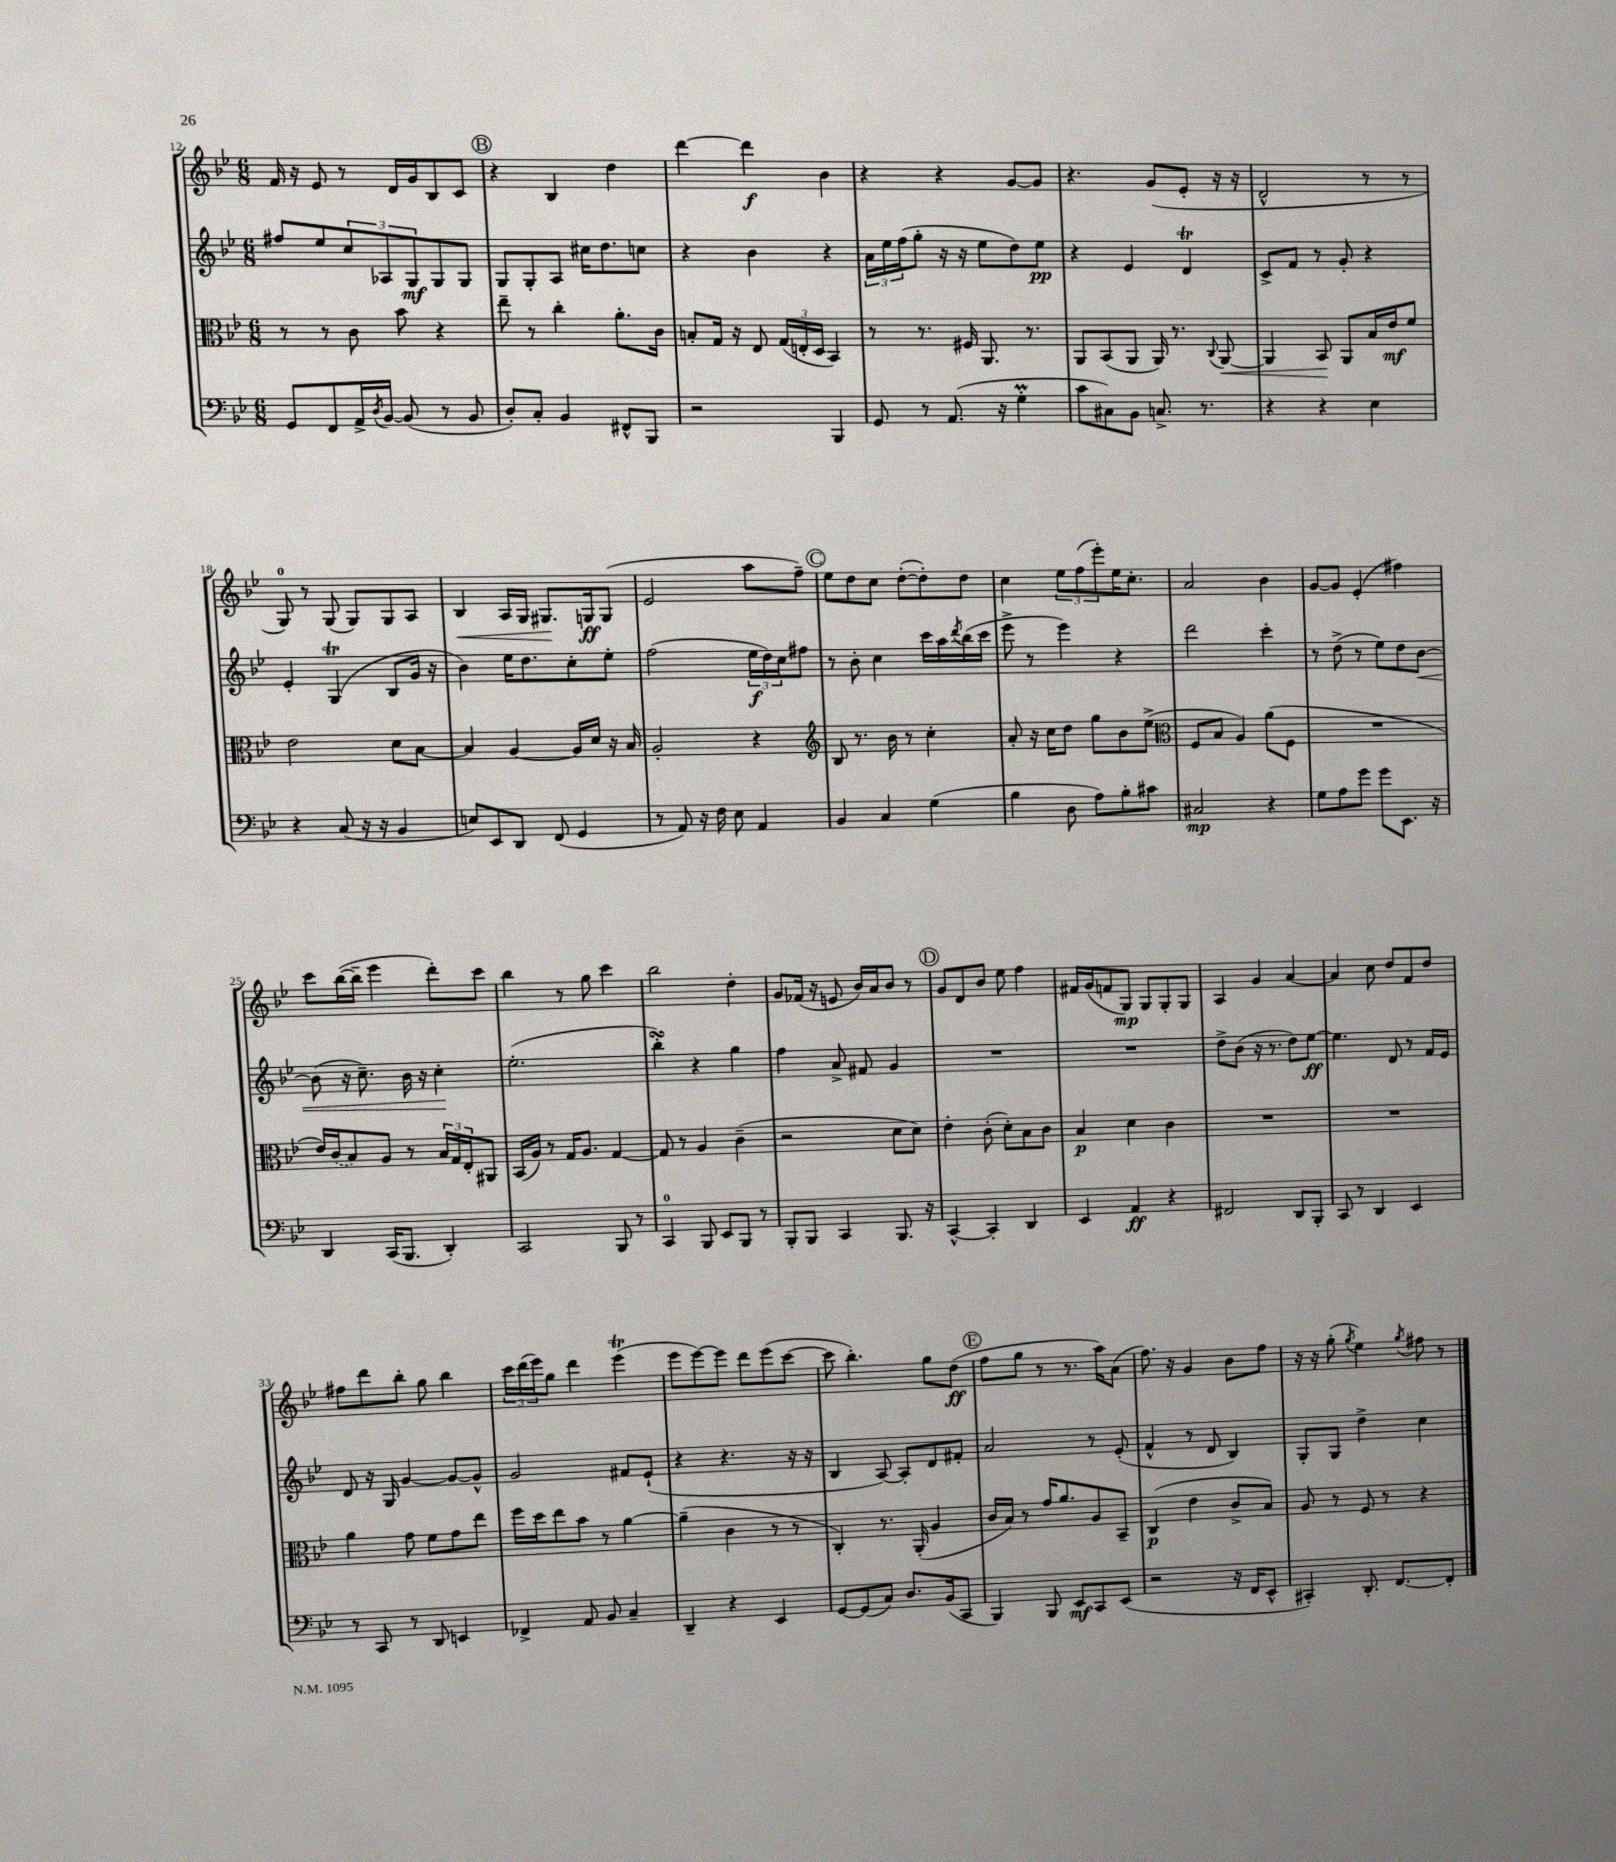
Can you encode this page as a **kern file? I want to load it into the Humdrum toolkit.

**kern	**dynam	**kern	**dynam	**kern	**dynam	**kern	**dynam
*part4	*part4	*part3	*part3	*part2	*part2	*part1	*part1
*staff4	*staff4	*staff3	*staff3	*staff2	*staff2	*staff1	*staff1
*clefF4	*	*clefC3	*	*clefG2	*	*clefG2	*
*k[b-e-]	*	*k[b-e-]	*	*k[b-e-]	*	*k[b-e-]	*
*M6/8	*	*M6/8	*	*M6/8	*	*M6/8	*
=12	=12	=12	=12	=12	=12	=12	=12
8GG/L	.	8r	.	8ff#X/L	.	16f/	.
.	.	.	.	.	.	16r	.
8FF/	.	8r	.	8ee-/	.	8e-/	.
16AA^/L	.	8c\	.	12cc/	.	8r	.
8qD/	.	.	.	.	.	.	.
[16BB-/JJ	.	.	.	.	.	.	.
.	.	.	.	12A-X/	.	.	.
(8BB-/]	.	8b-\	.	.	.	16d/LL	.
.	.	.	.	12G/	mf	.	.
.	.	.	.	.	.	16g/J	.
8r	.	4r	.	8G/	.	8B-/	.
8BB-/	.	.	.	8G/J	.	8c/J	.
!!LO:REH:place=s1:t=B
=13	=13	=13	=13	=13	=13	=13	=13
8D'/L)	.	8ee-~\	.	8G/L	.	4r	.
8C'/J	.	8r	.	8G'/	.	.	.
4BB-/	.	4cc'\	.	8A/J	.	4B-/	.
.	.	.	.	16cc#X\KL	.	.	.
.	.	.	.	8.dd\	.	.	.
8FF#X^^/L	.	8.a'\L	.	.	.	4dd\	.
8BBB-/J	.	.	.	8ccn\J	.	.	.
.	.	16c\Jk	.	.	.	.	.
=14	=14	=14	=14	=14	=14	=14	=14
2r	.	8Bn'/L	.	4r	.	[4ddd\	.
.	.	16G/Jk	.	.	.	.	.
.	.	16r	.	.	.	.	.
.	.	8E-/	.	4b-\	.	4ddd\]	f
.	.	(24G/LL	.	.	.	.	.
.	.	24En'/	.	.	.	.	.
.	.	24D/JJ	.	.	.	.	.
4BBB-/	.	4BB-/)	.	4r	.	4b-\	.
=15	=15	=15	=15	=15	=15	=15	=15
8GG/	.	8r	.	24a\LL	.	4r	.
.	.	.	.	24ee-\	.	.	.
.	.	.	.	(24ff\J	.	.	.
8r	.	8.r	.	8gg'\J	.	.	.
(8.AA/	.	.	.	16r	.	4r	.
.	.	16F#X/	.	16r	.	.	.
.	.	8.AA/	.	8ee-\L	.	.	.
16r	.	.	.	.	.	.	.
4GM'\	.	.	.	8dd\)	.	[8g/L	.
.	.	8.r	.	.	.	.	.
.	.	.	.	8ee-\J	pp	8g/J]	.
=16	=16	=16	=16	=16	=16	=16	=16
8c\L	.	8AA/L	.	4r	.	4.r	.
8C#X\)	.	(8BB-/	.	.	.	.	.
8BB-\J	.	8AA/J	.	4e-/	.	.	.
8.Cn^/	.	16AA/)	.	.	.	(8g/L	.
.	.	8.r	.	.	.	.	.
.	.	.	.	4dt/	.	8e-'/J	.
8.r	.	.	.	.	.	.	.
.	.	8qqC/	.	.	.	.	.
!	!	!	!LO:HP:b	!	!	!	!
.	.	[8AA/	<	.	.	16r	.
.	.	.	.	.	.	16r	.
=17	=17	=17	=17	=17	=17	=17	=17
4r	.	4AA/]	.	8c^/L	.	2d^^/	.
.	.	.	.	8f/J	.	.	.
4r	.	8BB-/	.	8r	.	.	.
.	.	8AA/L	[	8g'/	.	.	.
4E-\	.	16B-/L	.	4r	.	8r	.
.	.	16e-/J	mf	.	.	.	.
.	.	8f/J	.	.	.	8r	.
!!LO:LB:g=z
=18	=18	=18	=18	=18	=18	=18	=18
4r	.	2e-\	.	4e-'/	.	8G/)	.
.	.	.	.	.	.	8r	.
(8C/	.	.	.	(4GT/	.	(8G/	.
16r	.	.	.	.	.	8G/L)	.
16r	.	.	.	.	.	.	.
4BB-/	.	8d\L	.	8B-/L	.	8G/	.
.	.	[8B-\J	.	16g/Jk	.	8A/J	.
.	.	.	.	16r	.	.	.
=19	=19	=19	=19	=19	=19	=19	=19
!	!	!	!	!	!	!	!LO:HP:b
8En/L)	.	4B-/]	.	4b-\)	.	4B-/	<
8EE-/	.	.	.	.	.	.	.
8DD/J	.	[4A/	.	16ee-\KL	.	16A/LL	.
.	.	.	.	8.dd\	.	16G/JJ	.
(8FF/	.	.	.	.	.	8.G#X/L	.
4GG/	.	16A/LL]	.	8cc'\	.	.	.
.	.	16d/JJ	.	.	.	16Gn/k	[ ff
.	.	16r	.	8ee-'\J	.	(8G/J	.
.	.	16B-/	.	.	.	.	.
=20	=20	=20	=20	=20	=20	=20	=20
8r	.	2A'/	.	(2ff\	.	2e-/	.
8AA/)	.	.	.	.	.	.	.
16r	.	.	.	.	.	.	.
16F\	.	.	.	.	.	.	.
8E-\	.	.	.	.	.	.	.
4AA/	.	4r	.	24ee-\LL	f	8aa\L	.
.	.	.	.	24dd\)	.	.	.
.	.	.	.	24cc\J	.	.	.
.	.	.	.	8ff#X\J	.	8ff~\J)	.
!!LO:REH:place=s1:t=C
=21	=21	=21	=21	=21	=21	=21	=21
*	*	*clefG2	*	*	*	*	*
4BB-/	.	8B-/	.	8r	.	8ee-\L	.
.	.	8.r	.	8b-'\	.	8dd\	.
4C/	.	.	.	4cc\	.	8cc\J	.
.	.	16b-\	.	.	.	.	.
.	.	8r	.	.	.	([8dd'\L	.
(4G\	.	4cc'\	.	16ccc\LL	.	8dd'\])	.
.	.	.	.	16aa\	.	.	.
.	.	.	.	8qddd/	.	.	.
.	.	.	.	(16bb-\	.	8dd\J	.
.	.	.	.	16ccc\JJ	.	.	.
=22	=22	=22	=22	=22	=22	=22	=22
4B-\	.	8a'/	.	8eee-^\	.	4cc\	.
.	.	16r	.	8r	.	.	.
.	.	16cc\KL	.	.	.	.	.
8D\	.	8dd\J	.	4eee-\)	.	12ee-\L	.
.	.	.	.	.	.	(12ff\	.
8A\L)	.	8gg\L	.	.	.	.	.
.	.	.	.	.	.	12eee-'\)	.
8B-'\	.	8b-\	.	4r	.	16ee-\K	.
.	.	.	.	.	.	8.cc'\J	.
8c#X\J	.	(8ee-^\J	.	.	.	.	.
=23	=23	=23	=23	=23	=23	=23	=23
*	*	*clefC3	*	*	*	*	*
2C#X/	mp	8F/L	.	2ddd\	.	2a/	.
.	.	8B-/J	.	.	.	.	.
.	.	4A/)	.	.	.	.	.
4r	.	(8a\L	.	4ccc'\	.	4b-\	.
.	.	8F\J	.	.	.	.	.
=24	=24	=24	=24	=24	=24	=24	=24
8G\L	.	2.r	.	8r	.	[8g/L	.
8A\	.	.	.	(8dd^\	.	8g/J]	.
8g\J	.	.	.	8r	.	(4e-'/	.
8g\L	.	.	.	8ee-\L)	.	.	.
8.EE-\J	.	.	.	8dd\	.	4ff#X\)	.
!	!	!	!	!	!LO:HP:b	!	!
.	.	.	.	[8b-\J	<	.	.
16r	.	.	.	.	.	.	.
!!LO:LB:g=z
=25	=25	=25	=25	=25	=25	=25	=25
4DD/	.	16e-/LL)	.	(8b-\]	.	8ccc\L	.
.	.	(16c/J	.	.	.	.	.
.	.	8B-/)	.	16r	.	([16bb-\L	.
.	.	.	.	8.cc~\)	.	16bb-~\JJ]	.
(16CC/KL	.	8A/J	.	.	.	4eee-\	.
8.BBB-/J	.	.	.	.	.	.	.
.	.	8r	.	16b-\	.	.	.
.	.	.	.	16r	.	.	.
4DD'/)	.	24B-/LL	.	4cc'\	.	8ddd'\L)	.
.	.	24G/	.	.	.	.	.
.	.	24E-'/J	.	.	.	.	.
.	.	8AA#X/J	.	.	.	8ccc\J	.
.	.	.	.	.	[	.	.
=26	=26	=26	=26	=26	=26	=26	=26
2CC/	.	(16BB-/LL	.	(2.ee-'\	.	4bb-\	.
.	.	16A/JJ)	.	.	.	.	.
.	.	8r	.	.	.	.	.
.	.	16G/KL	.	.	.	8r	.
.	.	8.A/J	.	.	.	.	.
.	.	.	.	.	.	8gg\	.
8BBB-/	.	[4G/	.	.	.	4ccc\	.
8r	.	.	.	.	.	.	.
=27	=27	=27	=27	=27	=27	=27	=27
4CC/	.	8G/]	.	4bb-sSSs'\)	.	2bb-\	.
.	.	8r	.	.	.	.	.
8BBB-/	.	4A/	.	4r	.	.	.
8EE-/L	.	.	.	.	.	.	.
8BBB-/J	.	(4c~\	.	4gg\	.	4dd'\	.
8r	.	.	.	.	.	.	.
=28	=28	=28	=28	=28	=28	=28	=28
8BBB-'/L	.	2r	.	4ff\	.	8g/L	.
8BBB-/J	.	.	.	.	.	(16f-X/Jk	.
.	.	.	.	.	.	16r	.
4CC/	.	.	.	8a^/	.	8en/	.
.	.	.	.	8f#X/	.	16b-/LL)	.
.	.	.	.	.	.	16a/J	.
8.BBB-/	.	8d\L	.	4g/	.	8b-/J	.
.	.	8d\J)	.	.	.	8r	.
16r	.	.	.	.	.	.	.
!!LO:REH:place=s1:t=D
=29	=29	=29	=29	=29	=29	=29	=29
[4CC^^/	.	4e-'\	.	2.r	.	8g/L	.
.	.	.	.	.	.	8d/	.
4CC'/]	.	(8c'\	.	.	.	8b-/J	.
.	.	8d'\L)	.	.	.	8ee-\	.
4DD/	.	8B-\	.	.	.	4ff\	.
.	.	8c\J	.	.	.	.	.
=30	=30	=30	=30	=30	=30	=30	=30
4EE-/	.	4B-/	p	2.r	.	16f#X/LL	.
.	.	.	.	.	.	(16g/J	.
.	.	.	.	.	.	8fn/	.
4AA/	ff	4d\	.	.	.	8G/J)	mp
.	.	.	.	.	.	8G/L	.
4r	.	4c\	.	.	.	8G'/	.
.	.	.	.	.	.	8G/J	.
=31	=31	=31	=31	=31	=31	=31	=31
2FF#X/	.	2.r	.	8dd^\L	.	4A/	.
.	.	.	.	(8b-\J	.	.	.
.	.	.	.	16r	.	4g/	.
.	.	.	.	8.r	.	.	.
8DD/L	.	.	.	8dd\L)	.	[4a/	.
8BBB-'/J	.	.	.	[8ee-\J	ff	.	.
=32	=32	=32	=32	=32	=32	=32	=32
8CC/	.	2.r	.	4.ee-\]	.	4a/]	.
8r	.	.	.	.	.	.	.
4DD/	.	.	.	.	.	8cc\	.
.	.	.	.	8d/	.	8dd/L	.
4EE-/	.	.	.	8r	.	8f/	.
.	.	.	.	16f/LL	.	8dd/J	.
.	.	.	.	16e-/JJ	.	.	.
!!LO:LB:g=z
=33	=33	=33	=33	=33	=33	=33	=33
8r	.	4a\	.	8d/	.	8ff#X\L	.
8CC/	.	.	.	16r	.	8ddd\	.
.	.	.	.	16G/	.	.	.
8r	.	8g\	.	[4g/	.	8bb-'\J	.
8DD/	.	8f\L	.	.	.	8gg\	.
4EEn/	.	8g\	.	8g/L_	.	4bb-\	.
.	.	8ee-\J	.	8g^^/J]	.	.	.
=34	=34	=34	=34	=34	=34	=34	=34
4FF-X^/	.	16ff\LL	.	2g/	.	24ccc\LL	.
.	.	.	.	.	.	(24ddd\	.
.	.	16dd\J	.	.	.	.	.
.	.	.	.	.	.	24eee-\J)	.
.	.	8ee-\	.	.	.	8gg\J	.
8AA/	.	8b-\J	.	.	.	4ddd\	.
8BB-/	.	8r	.	.	.	.	.
4C~/	.	[4a\	.	8f#X/L	.	(4eee-T\	.
.	.	.	.	(8e-`/J	.	.	.
=35	=35	=35	=35	=35	=35	=35	=35
4DD~/	.	(4a~\]	.	4r	.	8eee-\L	.
.	.	.	.	.	.	[8eee-\)	.
4r	.	4c\	.	4.r	.	8eee-\J]	.
.	.	.	.	.	.	8ddd\L	.
4EE-/	.	8r	.	.	.	(8eee-\	.
.	.	8r	.	16r	.	[8ccc\J	.
.	.	.	.	16r	.	.	.
=36	=36	=36	=36	=36	=36	=36	=36
[8GG/L	.	4C'/)	.	4B-/	.	8ccc\]	.
(8GG/]	.	.	.	.	.	4.bb-'\)	.
8C/J)	.	8.r	.	[8A/)	.	.	.
8.D/L	.	.	.	8A'/L]	.	.	.
.	.	(16AA'/	.	.	.	.	.
.	.	4A/	.	8d/	.	8gg\L	.
(16BB-/k	.	.	.	.	.	.	.
8CC/J	.	.	.	8f#X'/J	.	(8dd\J	ff
!!LO:REH:place=s1:t=E
=37	=37	=37	=37	=37	=37	=37	=37
4BBB-/)	.	16c/LL	.	2a/	.	8ff\L	.
.	.	16B-/JJ)	.	.	.	.	.
.	.	8r	.	.	.	8gg\J	.
8BBB-/	.	16g/KL	.	.	.	8r	.
.	.	8.a/	.	.	.	.	.
8EE-/L	mf	.	.	.	.	8.r	.
8CC/	.	8A/	.	8r	.	.	.
.	.	.	.	.	.	16aa\KL)	.
(8EE-/J	.	8BB-~/J	.	(8e-'/	.	(8a\J	.
=38	=38	=38	=38	=38	=38	=38	=38
2r	.	(4C/	p	4f^^/	.	8.ff\)	.
.	.	.	.	.	.	16r	.
.	.	4e-\	.	8r	.	4g/	.
.	.	.	.	8d/	.	.	.
16r	.	8c^/L	.	4B-/)	.	8b-\L	.
16FF/KL	.	.	.	.	.	.	.
8EE-^^/J	.	8B-/J)	.	.	.	8ff\J	.
=39	=39	=39	=39	=39	=39	=39	=39
4CC#X'/)	.	8A/	.	8G'/L	.	16r	.
.	.	.	.	.	.	16r	.
.	.	8r	.	8G/J	.	(8gg'\	.
.	.	.	.	.	.	8qgg/	.
8.DD'/	.	8F/	.	4dd^\	.	4ee-\)	.
.	.	8r	.	.	.	.	.
[8.FF/L	.	.	.	.	.	.	.
.	.	.	.	.	.	8qgg/	.
.	.	4r	.	4cc\	.	8ff#X\	.
8FF'/J]	.	.	.	.	.	8r	.
==	==	==	==	==	==	==	==
*-	*-	*-	*-	*-	*-	*-	*-
